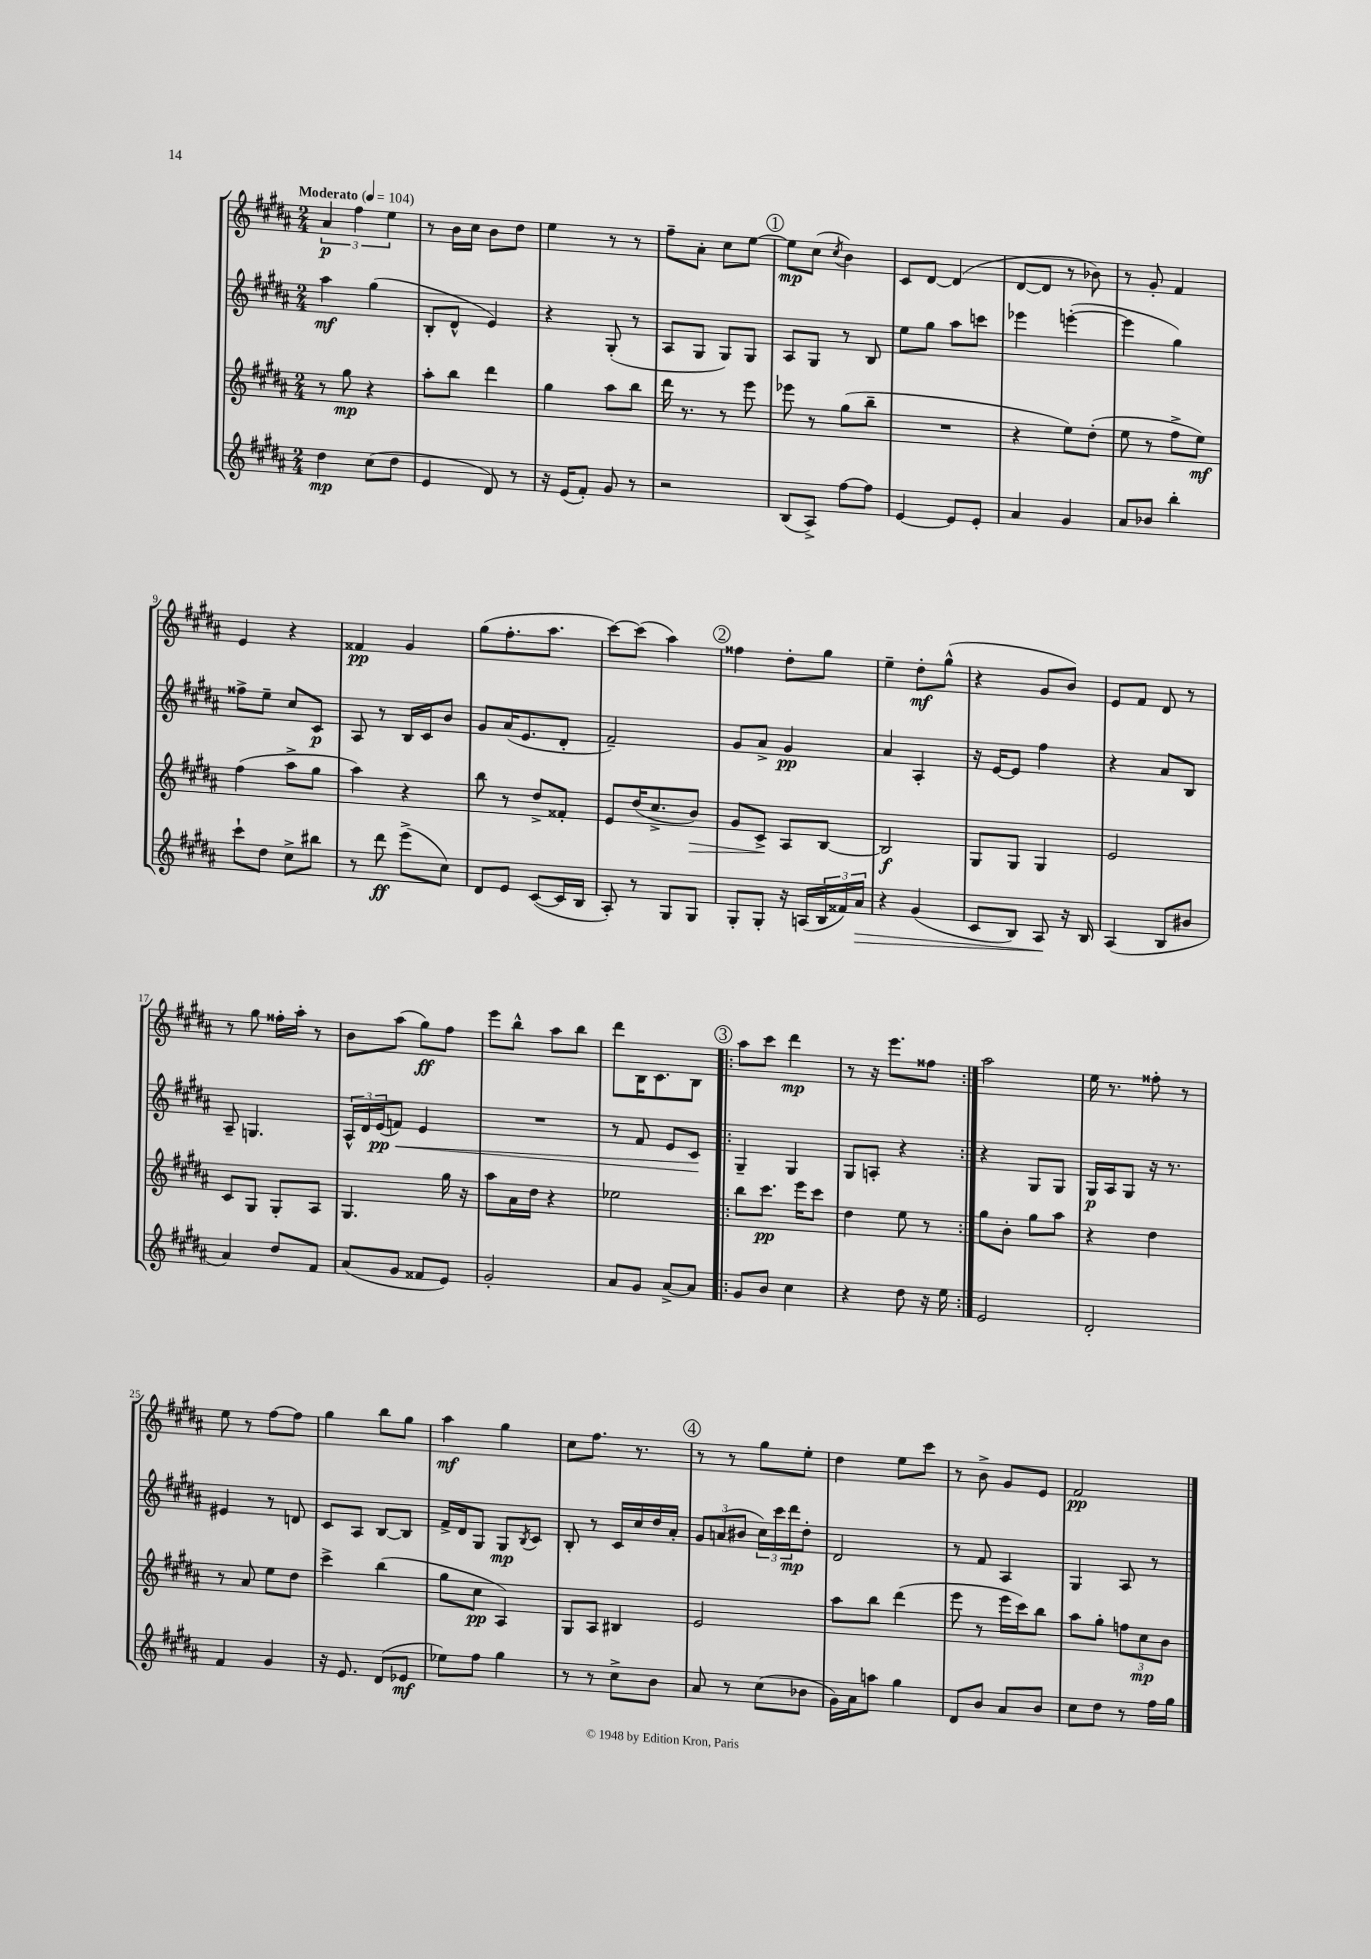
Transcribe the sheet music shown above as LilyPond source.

<<
\new StaffGroup <<
\new Staff = "s0" {
    \clef treble \key b \major \numericTimeSignature \time 2/4 \tempo "Moderato" 4 = 104
    \tuplet 3/2 { ais'4\p fis''4 e''4 } |
    r8 b'16 cis''16 b'8 dis''8 |
    e''4 r8 r8 |
    fis''8-- ais'8-. cis''8 e''8~ |
    \mark \markup { \circle "1" } e''8\mp cis''8( \acciaccatura { cis''8 } b'4) |
    cis'8 dis'8~ dis'4( |
    dis'8~ dis'8 r8 bes'8) |
    r8 gis'8-. fis'4 |
    e'4 r4 |
    fisis'4\pp gis'4 |
    gis''8( fis''8.-. ais''8. |
    cis'''8~) cis'''8( ais''4) |
    \mark \markup { \circle "2" } fisis''4 dis''8-. gis''8 |
    e''4-- dis''8-.\mf gis''8-^( |
    r4 gis'8 b'8) |
    e'8 fis'8 dis'8 r8 |
    r8 gis''8 fisis''16-. ais''16-. r8 |
    b'8 ais''8( gis''8\ff) fis''8 |
    e'''8 b''8-^ ais''8 b''8 |
    dis'''8 b16 cis'8. b8 |
    \repeat volta 2 { \mark \markup { \circle "3" } ais''8 cis'''8 dis'''4\mp |
    r8 r16 e'''8. fisis''8 | }
    ais''2 |
    e''16 r8. fisis''8-. r8 |
    e''8 r8 fis''8~ fis''8 |
    gis''4 b''8 gis''8 |
    ais''4\mf gis''4 |
    cis''8 fis''8. r8. |
    \mark \markup { \circle "4" } r8 r8 gis''8 e''8-. |
    dis''4 e''8 cis'''8 |
    r8 b'8-> gis'8 e'8 |
    fis'2\pp \bar "|." |
}
\new Staff = "s1" {
    \clef treble \key b \major \numericTimeSignature \time 2/4
    ais''4\mf gis''4( |
    b8-. dis'8-^ e'4) |
    r4 gis8-.( r8 |
    ais8 gis8 gis8) gis8 |
    \mark \markup { \circle "1" } ais8 gis8 r8 b8 |
    e''8 gis''8 ais''8 c'''8 |
    ees'''4 e'''4~-.( |
    e'''4 gis''4) |
    fisis''8-> e''8-- cis''8 cis'8\p |
    ais8 r8 b16 cis'16 b'8 |
    gis'8 ais'16( e'8. dis'8-. |
    fis'2--) |
    \mark \markup { \circle "2" } gis'8 ais'8-> gis'4\pp |
    ais'4 ais4-. |
    r16 e'16~ e'8 fis''4 |
    r4 ais'8 b8 |
    ais8-- g4. |
    \tuplet 3/2 { ais16-^ dis'16 e'16\pp\<( } f'8) e'4 |
    R2 |
    r8 fis'8 e'8 cis'8\! |
    \repeat volta 2 { \mark \markup { \circle "3" } gis4-- gis4 |
    gis8 a8-. r4 | }
    r4 gis8 gis8 |
    gis16\p ais16 gis8 r16 r8. |
    eis'4 r8 d'8 |
    cis'8 ais8 b8~ b8 |
    fis'16-> dis'16 gis8 gis8\mp \acciaccatura { b8 } cis'8 |
    b8-. r8 cis'16 cis''16 dis''16 ais'16-. |
    \mark \markup { \circle "4" } \tuplet 3/2 { gis'8 a'8( bis'8 } \tuplet 3/2 { cis''16) cis'''16 dis'''16\mp } dis''8-. |
    dis'2 |
    r8 fis'8 ais4 |
    gis4 ais8 r8 \bar "|." |
}
\new Staff = "s2" {
    \clef treble \key b \major \numericTimeSignature \time 2/4
    r8 gis''8\mp r4 |
    ais''8-. b''8 dis'''4 |
    gis''4 ais''8 b''8 |
    dis'''16 r8. r8 e'''8 |
    \mark \markup { \circle "1" } ees'''8 r8 gis''8( b''8-- |
    R2 |
    r4 e''8) dis''8-.( |
    e''8 r8 fis''8-> e''8\mf) |
    fis''4( ais''8-> gis''8 |
    ais''4) r4 |
    b''8 r8 dis''8-> fisis'8-. |
    e'8 dis''16( cis''8.-> b'8\>) |
    \mark \markup { \circle "2" } gis'8 cis'8->\! ais8 b8~ |
    b2\f |
    gis8 gis8 gis4 |
    e'2 |
    cis'8 gis8 gis8-. ais8 |
    gis4. gis''16 r16 |
    ais''8 ais'16 dis''16 r4 |
    ees''2 |
    \repeat volta 2 { \mark \markup { \circle "3" } b''8 cis'''8.\pp e'''16 cis'''8 |
    dis''4 e''8 r8 | }
    gis''8 b'8-. gis''8 ais''8 |
    r4 dis''4 |
    r8 ais'8 e''8 dis''8 |
    cis'''4-> b''4( |
    gis''8 cis''8\pp ais4) |
    gis8 ais8 bis4 |
    \mark \markup { \circle "4" } e'2 |
    ais''8 b''8 dis'''4( |
    e'''8 r8 e'''16 cis'''16) b''8 |
    ais''8 gis''8-. \tuplet 3/2 { f''8 cis''8\mp b'8 } \bar "|." |
}
\new Staff = "s3" {
    \clef treble \key b \major \numericTimeSignature \time 2/4
    dis''4\mp cis''8( dis''8 |
    e'4 dis'8) r8 |
    r16 e'16( fis'8-.) gis'8 r8 |
    r2 |
    \mark \markup { \circle "1" } b8( ais8->) fis''8~ fis''8 |
    e'4~ e'8 e'8-. |
    ais'4 gis'4 |
    ais'8 bes'8 b''4-. |
    cis'''8-! dis''8 cis''8-> bis''8 |
    r8 dis'''8\ff e'''8->( cis''8) |
    dis'8 e'8 cis'8~( cis'16 b16 |
    ais8-.) r8 gis8 gis8 |
    \mark \markup { \circle "2" } gis8-. gis8-. r16 a16( \tuplet 3/2 { b16 fisis'16) ais'16\> } |
    r4 gis'4( |
    cis'8 b8) ais8\! r16 b16 |
    ais4( b8 bis'8 |
    ais'4) dis''8 fis'8 |
    ais'8( gis'8 fisis'8 e'8) |
    gis'2-. |
    ais'8 gis'8 ais'8~-> ais'8 |
    \repeat volta 2 { \mark \markup { \circle "3" } gis'8 b'8 cis''4 |
    r4 dis''8 r16 e''16 | }
    e'2 |
    dis'2-. |
    fis'4 gis'4 |
    r16 e'8. dis'8( ees'8\mf |
    ees''8) fis''8 gis''4 |
    r8 r8 cis''8-> b'8 |
    \mark \markup { \circle "4" } ais'8 r8 cis''8( bes'8 |
    gis'16) ais'16 a''8 gis''4 |
    dis'8 b'8 ais'8 b'8 |
    cis''8 dis''8 r8 fis''16 gis''16 \bar "|." |
}
>>
>>
